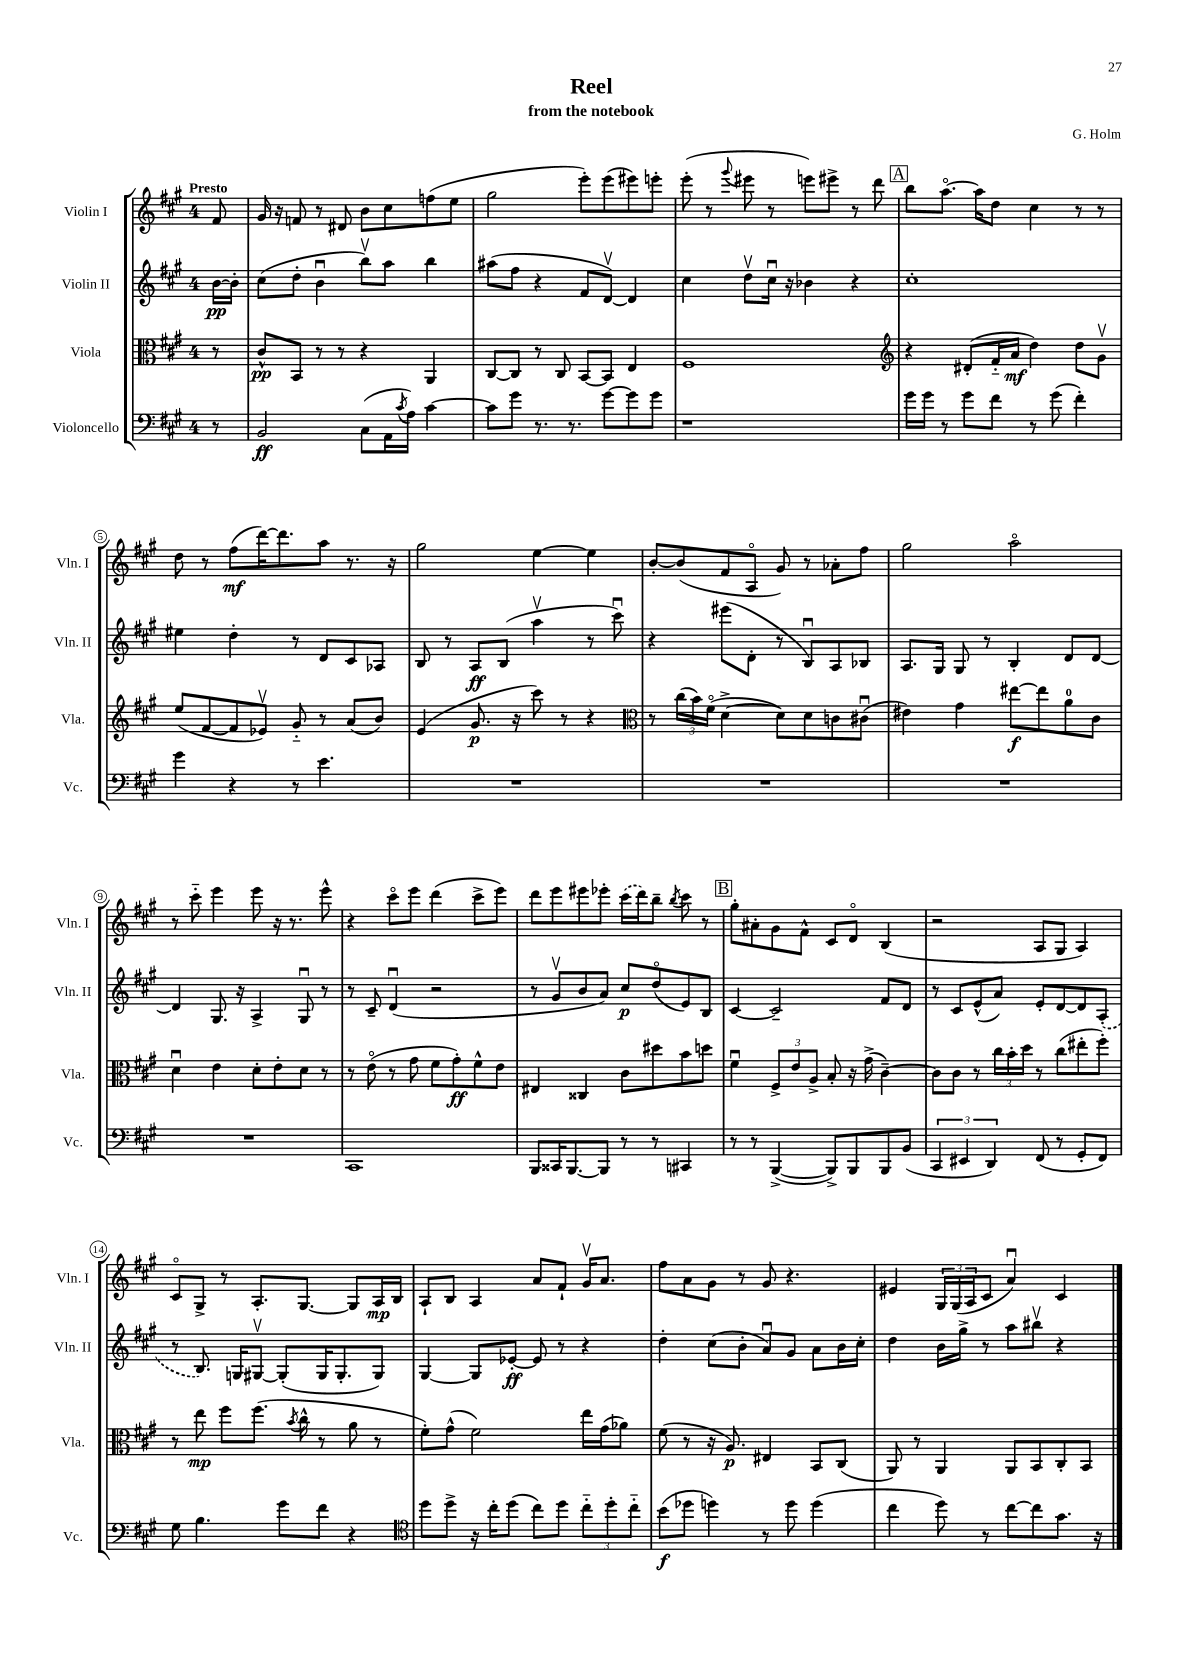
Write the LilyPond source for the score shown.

\header { title = "Reel" composer = "G. Holm" subtitle = "from the notebook" }
<<
\new StaffGroup <<
\new Staff = "s0" \with { instrumentName = "Violin I" shortInstrumentName = "Vln. I" } {
    \clef treble \key a \major \once \override Staff.TimeSignature.style = #'single-digit \time 4/4 \partial 8 \tempo "Presto"
    fis'8 |
    gis'16 r16 f'8 r8 dis'8 b'8 cis''8 f''8( e''8 |
    gis''2 e'''8-.) e'''8( eis'''8) e'''8-. |
    e'''8-.( r8 \appoggiatura { gis'''8 } eis'''8 r8 e'''8) eis'''8-> r8 d'''8 |
    \mark \markup { \box "A" } b''8 a''8.~\flageolet a''16 d''8 cis''4 r8 r8 |
    d''8 r8 fis''8\mf( d'''16~) d'''8. a''8 r8. r16 |
    gis''2 e''4~ e''4 |
    b'8~-. b'8( fis'8 a8\flageolet gis'8) r8 aes'8-. fis''8 |
    gis''2 a''2\flageolet |
    r8 cis'''8-_ e'''4 e'''8 r16 r8. e'''8-^ |
    r4 cis'''8\flageolet e'''8 d'''4( cis'''8-> e'''8) |
    d'''8 e'''8 eis'''8 ees'''8-. \once \slurDashed cis'''16( d'''16) b''8-- \acciaccatura { b''8 } cis'''8 r8 |
    \mark \markup { \box "B" } gis''8-. ais'8-. gis'8 fis'8-^ cis'8 d'8\flageolet b4( |
    r2 a8 gis8 a4) |
    cis'8\flageolet gis8-> r8 a8.-. gis8.~ gis8 a16\mp b16 |
    a8-! b8 a4 a'8 fis'8-! gis'16\upbow a'8. |
    fis''8 a'8 gis'8 r8 gis'8 r4. |
    eis'4 \tuplet 3/2 { gis16 gis16( a16 } cis'8 a'4\downbow) cis'4 \bar "|." |
}
\new Staff = "s1" \with { instrumentName = "Violin II" shortInstrumentName = "Vln. II" } {
    \clef treble \key a \major \once \override Staff.TimeSignature.style = #'single-digit \time 4/4 \partial 8
    b'16~\pp b'16-. |
    cis''8( d''8-. b'4\downbow b''8\upbow) a''8 b''4 |
    ais''8( fis''8 r4 fis'8 d'8~\upbow) d'4 |
    cis''4 d''8\upbow cis''16\downbow r16 bes'4 r4 |
    \mark \markup { \box "A" } cis''1-. |
    eis''4 d''4-. r8 d'8 cis'8 aes8 |
    b8 r8 a8\ff b8( a''4\upbow r8 cis'''8\downbow) |
    r4 eis'''8( d'8-. r8 b8\downbow) a8 bes8 |
    a8. gis16 gis8 r8 b4-. d'8 d'8~ |
    d'4 gis8. r16 a4-> gis8\downbow r8 |
    r8 cis'8-- d'4\downbow( r2 |
    r8 gis'8\upbow b'8 a'8) cis''8\p d''8\flageolet( e'8) b8 |
    \mark \markup { \box "B" } cis'4~ cis'2-- fis'8 d'8 |
    r8 cis'8 e'8-^( a'8) e'8-. d'8~ d'8 \once \slurDashed a8-.( |
    r8 b8.) g16 gis8~\upbow gis8-.( gis16 gis8.-. gis8) |
    gis4~ gis8 ees'8~-.\ff ees'8 r8 r4 |
    d''4-. cis''8( b'8-. a'8\downbow) gis'8 a'8 b'16 cis''16-. |
    d''4 b'16 gis''16-> r8 a''8 bis''8\upbow r4 \bar "|." |
}
\new Staff = "s2" \with { instrumentName = "Viola" shortInstrumentName = "Vla." } {
    \clef alto \key a \major \once \override Staff.TimeSignature.style = #'single-digit \time 4/4 \partial 8
    r8 |
    cis'8-^\pp b,8 r8 r8 r4 a,4 |
    cis8~ cis8 r8 cis8 b,8~ b,8 e4 |
    fis1 |
    \mark \markup { \box "A" } \clef treble r4 dis'8-.( fis'16-_ a'16\mf d''4) d''8 gis'8\upbow |
    e''8( fis'8~ fis'8 ees'8\upbow) gis'8-_ r8 a'8( b'8) |
    e'4( gis'8.\p r16 cis'''8) r8 r4 |
    \clef alto r8 \tuplet 3/2 { cis''16( b'16) fis'16\flageolet( } d'4~-> d'8) d'8 c'8 cis'8\downbow( |
    eis'4) gis'4 eis''8~\f eis''8 a'8-0 cis'8 |
    d'4\downbow e'4 d'8-. e'8-. d'8 r8 |
    r8 e'8\flageolet( r8 gis'8 fis'8 gis'8-.\ff) fis'8-^ e'8 |
    eis4 cisis4 cis'8 dis''8 b'8 d''8 |
    \mark \markup { \box "B" } fis'4\downbow \tuplet 3/2 { fis8-> e'8 a8-> } b8-. r16 gis'16->( cis'4~--) |
    cis'8 cis'8 r8 \tuplet 3/2 { cis''16 b'16-. d''16 } r8 cis''8( eis''8-. fis''8-.) |
    r8 e''8\mp fis''8 fis''8.( \acciaccatura { b'8 } cis''16-^ r8 a'8 r8 |
    fis'8-.) gis'8-^( fis'2) e''16 gis'16( aes'8) |
    fis'8( r8 r16 a8.\p) eis4 b,8 cis8( |
    a,8) r8 a,4 a,8 b,8 cis8-. b,8 \bar "|." |
}
\new Staff = "s3" \with { instrumentName = "Violoncello" shortInstrumentName = "Vc." } {
    \clef bass \key a \major \once \override Staff.TimeSignature.style = #'single-digit \time 4/4 \partial 8
    r8 |
    b,2\ff cis8( a,16 \acciaccatura { cis'8 } a16) cis'4~ |
    cis'8 gis'8 r8. r8. gis'8~ gis'8 gis'8 |
    r1 |
    \mark \markup { \box "A" } gis'16 gis'16 r8 gis'8 fis'8 r8 gis'8( fis'4-.) |
    gis'4 r4 r8 e'4. |
    R1 |
    R1 |
    R1 |
    R1 |
    cis,1 |
    b,,8 cisis,16 b,,8.~ b,,8 r8 r8 cis,4 |
    \mark \markup { \box "B" } r8 r8 b,,4~->( b,,8->) b,,8 b,,8 b,8( |
    \tuplet 3/2 { cis,4 eis,4 d,4) } fis,8( r8 gis,8-. fis,8) |
    gis8 b4. gis'8 fis'8 r4 |
    \clef tenor d''8 d''8-> r16 cis''16-. d''8( cis''8) d''8 \tuplet 3/2 { cis''8-_ d''8-. cis''8-_ } |
    b'8\f( des''8 d''4) r8 d''8 d''4( |
    cis''4 d''8) r8 cis''8~ cis''8 gis'8. r16 \bar "|." |
}
>>
>>
\layout { \context { \Score \override BarNumber.stencil = #(make-stencil-circler 0.1 0.3 ly:text-interface::print) } }
